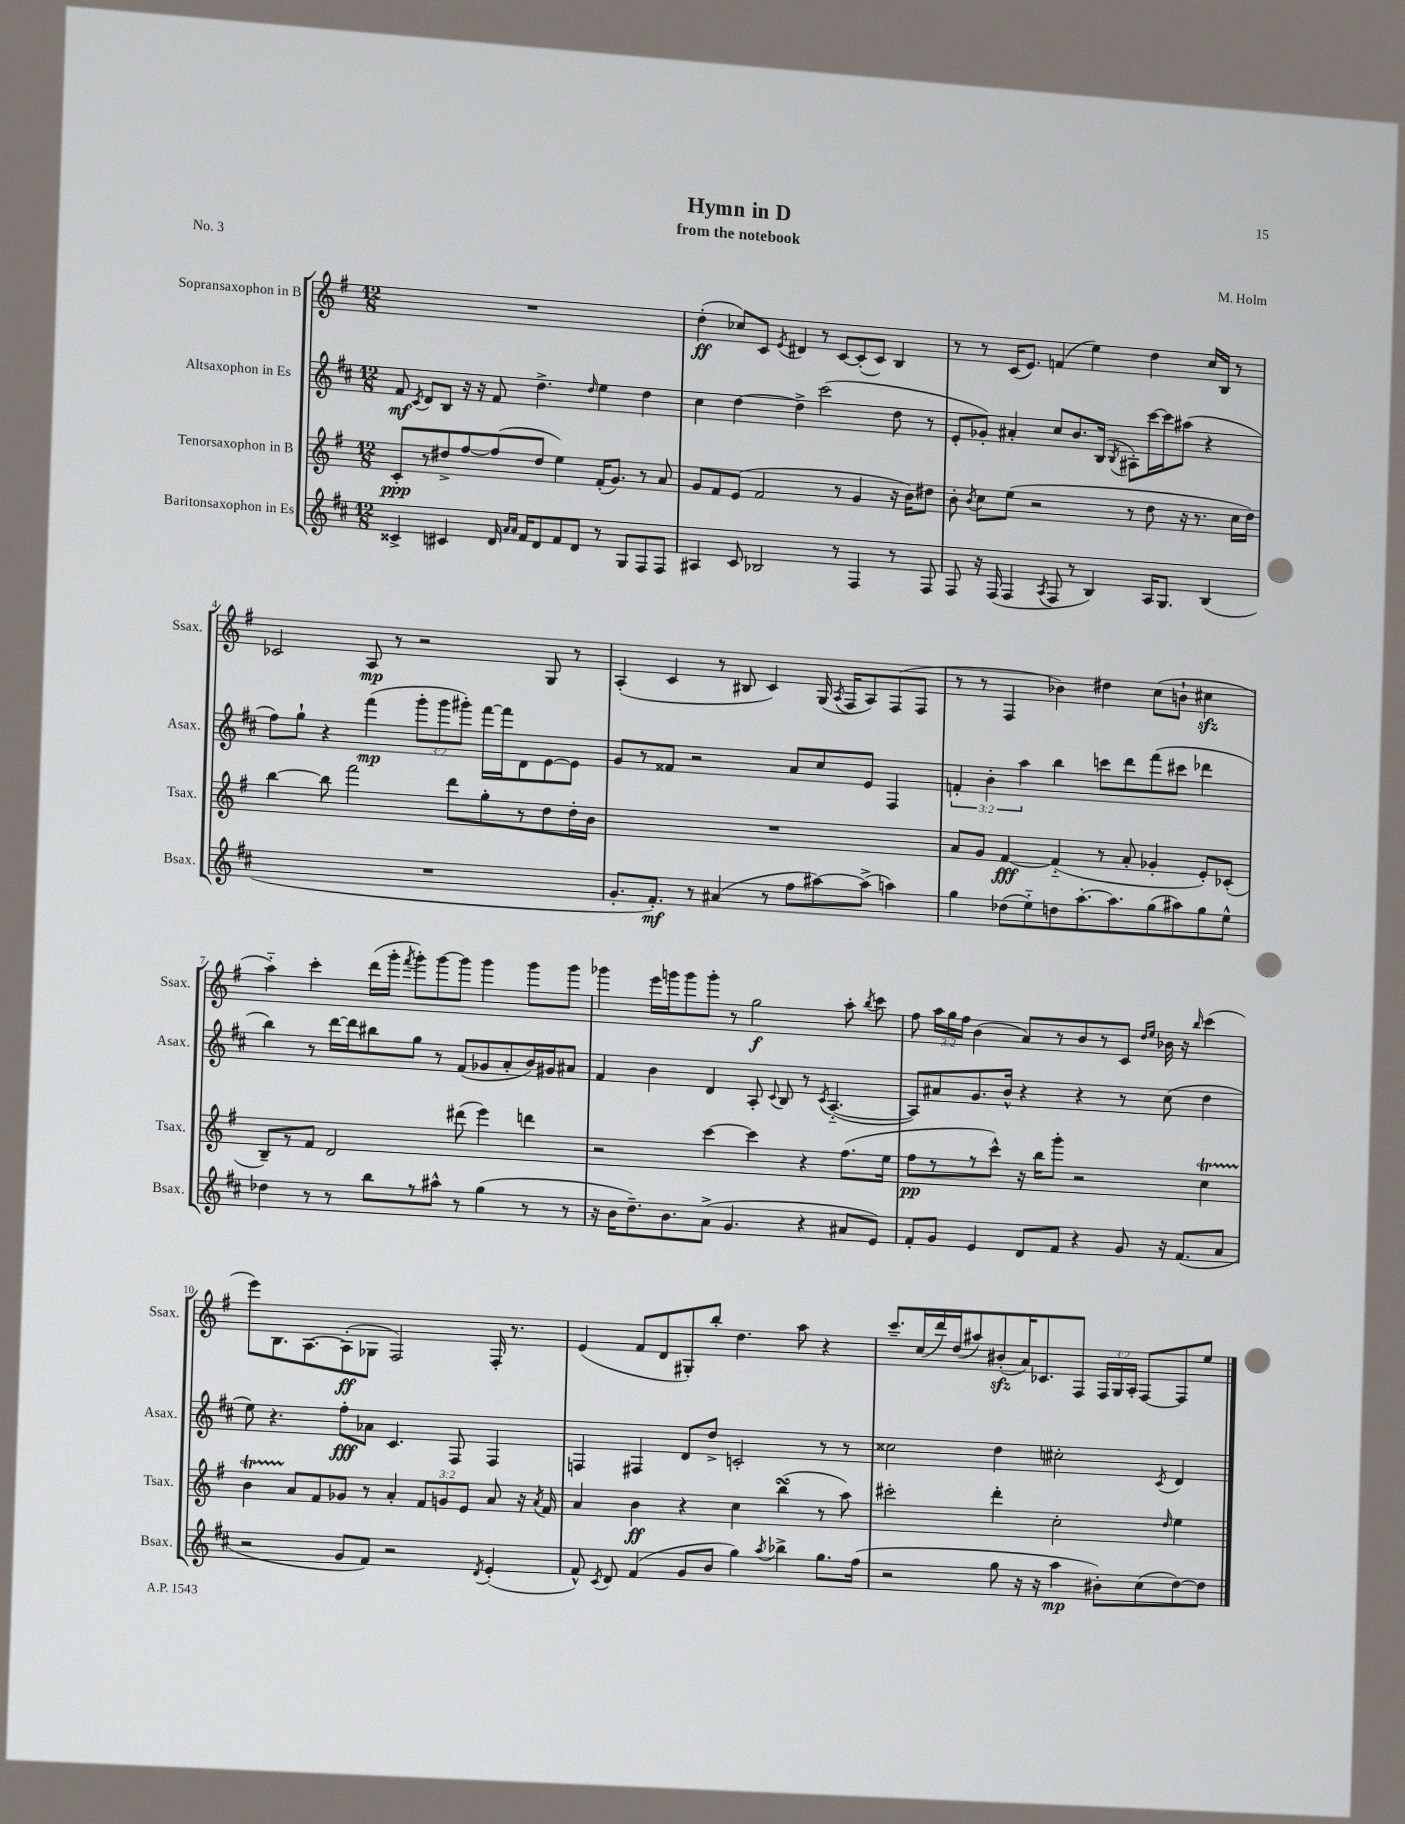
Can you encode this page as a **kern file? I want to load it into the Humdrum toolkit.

**kern	**dynam	**kern	**dynam	**kern	**dynam	**kern	**dynam
*part4	*part4	*part3	*part3	*part2	*part2	*part1	*part1
*staff4	*staff4	*staff3	*staff3	*staff2	*staff2	*staff1	*staff1
*I"Baritonsaxophon in Es	*	*I"Tenorsaxophon in B	*	*I"Altsaxophon in Es	*	*I"Sopransaxophon in B	*
*I'Bsax.	*	*I'Tsax.	*	*I'Asax.	*	*I'Ssax.	*
*clefG2	*	*clefG2	*	*clefG2	*	*clefG2	*
*k[f#c#]	*	*k[f#]	*	*k[f#c#]	*	*k[f#]	*
*M12/8	*	*M12/8	*	*M12/8	*	*M12/8	*
=1	=1	=1	=1	=1	=1	=1	=1
4c##X^/	.	8c'/L	ppp	8f#/	mf	1.r	.
.	.	.	.	8qc#/	.	.	.
.	.	8r	.	8d/L	.	.	.
4c#X/	.	8dd#X^/	.	8B/J	.	.	.
.	.	[8ff#/	.	16r	.	.	.
.	.	.	.	16r	.	.	.
16d/	.	(8ff#/]	.	8f#/	.	.	.
16qqa/LL	.	.	.	.	.	.	.
16qqa/JJ	.	.	.	.	.	.	.
16f#/KL	.	.	.	.	.	.	.
8d/	.	8dd#/J	.	4.dd^\	.	.	.
8f#/	.	4ee\)	.	.	.	.	.
8d/J	.	.	.	.	.	.	.
.	.	.	.	16qqdd/	.	.	.
8r	.	(16f#'/KL	.	4ee\	.	.	.
.	.	8.g/J)	.	.	.	.	.
8G/L	.	.	.	.	.	.	.
8F#/	.	8r	.	4dd\	.	.	.
8F#/J	.	8a/	.	.	.	.	.
=2	=2	=2	=2	=2	=2	=2	=2
4A#X/	.	8g/L	.	4cc#\	.	(4dd'\	ff
.	.	8f#/	.	.	.	.	.
8c#/	.	(8e/J	.	[4dd\	.	8cc-X/L)	.
2B-X/	.	2f#/	.	.	.	8c/J	.
.	.	.	.	.	.	8qe/	.
.	.	.	.	4dd^\]	.	4d#X/	.
.	.	.	.	(2ccc#\	.	8r	.
8r	.	8r	.	.	.	[8c/L	.
4F#/	.	4g/	.	.	.	(8c'/]	.
.	.	.	.	.	.	8c/J)	.
8r	.	16r	.	8dd\	.	4B/	.
.	.	16b\KL)	.	.	.	.	.
8F#/	.	8dd#X\J	.	8r	.	.	.
=3	=3	=3	=3	=3	=3	=3	=3
8F#/	.	8b'\	.	8e'/L	.	8r	.
.	.	8qb/	.	.	.	.	.
16r	.	8cc\L	.	8g-X'/J)	.	8r	.
(16F#/	.	.	.	.	.	.	.
4F#/	.	(8ee\J	.	4a#X'/	.	(16c/KL	.
.	.	.	.	.	.	8.e/J)	.
.	.	2r	.	.	.	.	.
8qA/	.	.	.	.	.	.	.
8F#/	.	.	.	8cc#/L	.	(4fn/	.
8r	.	.	.	8.b/	.	.	.
4B/)	.	.	.	.	.	4ee\)	.
.	.	.	.	(16B/Jk	.	.	.
.	.	.	.	8qB/	.	.	.
.	.	8r	.	8A#X'\L)	.	.	.
16A/KL	.	8dd\	.	[16ccc#\L	.	4dd\	.
8.G/J	.	.	.	16ccc#\J]	.	.	.
.	.	16r	.	(8aa#X\J	.	.	.
.	.	8.r	.	.	.	.	.
(4B/	.	.	.	4r	.	16cc/LL	.
.	.	.	.	.	.	16B/JJ	.
.	.	16cc\LL	.	.	.	8r	.
.	.	16dd\JJ)	.	.	.	.	.
!!LO:LB:g=z
=4	=4	=4	=4	=4	=4	=4	=4
1.r	.	[4bb\	.	8ff#\L)	.	2c-X/	.
.	.	.	.	8gg`\J	.	.	.
.	.	8bb\]	.	4r	.	.	.
.	.	2fff#\	.	.	.	.	.
.	.	.	.	(4fff#\	mp	8A/	mp
.	.	.	.	.	.	8r	.
.	.	.	.	12ggg'\L	.	2r	.
.	.	.	.	12ggg\	.	.	.
.	.	8ddd\L	.	.	.	.	.
.	.	.	.	12ggg#X'\J)	.	.	.
.	.	8gg'\	.	[16fff#\LL	.	.	.
.	.	.	.	16fff#\J]	.	.	.
.	.	8r	.	8d\	.	.	.
.	.	8dd\	.	[8e\	.	8G/	.
.	.	16dd'\L	.	8e\J]	.	8r	.
.	.	16b\JJ	.	.	.	.	.
=5	=5	=5	=5	=5	=5	=5	=5
8.g'/L	.	1.r	.	8g/L	.	(4A'/	.
.	.	.	.	8r	.	.	.
8.f#'/J)	mf	.	.	.	.	.	.
.	.	.	.	8f##X/J	.	4c/	.
8r	.	.	.	2r	.	.	.
(4a#X/	.	.	.	.	.	8r	.
.	.	.	.	.	.	8B#X/	.
8r	.	.	.	.	.	4c/)	.
8ff#\L	.	.	.	8a/L	.	.	.
[8aa#X\)	.	.	.	8cc#/	.	(16G/	.
.	.	.	.	.	.	8qA/	.
.	.	.	.	.	.	16F#/KL	.
(8aa#^\J]	.	.	.	8e/J	.	8A/)	.
4aan\)	.	.	.	4F#/	.	(8F#/	.
.	.	.	.	.	.	8F#/J	.
=6	=6	=6	=6	=6	=6	=6	=6
4gg\	.	8a/L	.	6fn'/	.	8r	.
.	.	8g/J	.	.	.	8r	.
.	.	.	.	6b'\	.	.	.
(8dd-X\L	.	[4f#/	fff	.	.	4F#/	.
.	.	.	.	6aa\	.	.	.
8ee\)	.	.	.	.	.	.	.
8ddn\	.	(4f#/]	.	4bb\	.	4b-X\)	.
[8.aa'\	.	.	.	.	.	.	.
.	.	8r	.	8cccn\L	.	4dd#X\	.
8.aa\]	.	.	.	.	.	.	.
.	.	8a'/	.	8ddd\	.	.	.
(8gg\	.	4g-X'/	.	(8fff#\	.	(8cc\L	.
8aa#X\)	.	.	.	8ccc#X\J	.	8bn`\J	.
8gg\	.	8e'/L)	.	4ddd-X\	.	4cc#Xzz\	.
8ee^^\J	.	(8c-X'/J	.	.	.	.	.
!!LO:LB:g=z
=7	=7	=7	=7	=7	=7	=7	=7
4dd-X\	.	8B~/L)	.	4bb\)	.	4aa\)	.
.	.	8r	.	.	.	.	.
8r	.	8f#/J	.	8r	.	4ccc'\	.
8r	.	2d/	.	[16ddd\LL	.	.	.
.	.	.	.	16ddd\J]	.	.	.
8bb\L	.	.	.	8bb#X\	.	(16ddd\LL	.
.	.	.	.	.	.	16ggg'\JJ	.
.	.	.	.	.	.	8qfff#/	.
8r	.	.	.	8gg\J	.	8ggg'\L)	.
8aa#X^^\J	.	.	.	8r	.	[8ggg\	.
8r	.	(8ddd#X\	.	(8f#/L	.	8ggg\J]	.
(4gg\	.	4eee\)	.	8g-X/	.	4ggg\	.
.	.	.	.	8a'/	.	.	.
8r	.	4dddn\	.	16b/L)	.	8ggg\L	.
.	.	.	.	16g#X/J	.	.	.
8r	.	.	.	8a#X/J	.	8ggg\J	.
=8	=8	=8	=8	=8	=8	=8	=8
16r	.	2r	.	4f#/	.	4ggg-X\	.
16b\KL	.	.	.	.	.	.	.
8.dd~\)	.	.	.	.	.	.	.
.	.	.	.	4b\	.	16eee\LL	.
8.b\	.	.	.	.	.	16gggn\J	.
.	.	.	.	.	.	8ggg\	.
(8a^\J	.	[4ccc\	.	4d/	.	8ggg'\J	.
4.g/	.	.	.	.	.	8r	.
.	.	4ccc\]	.	8A'/	.	2gg\	f
.	.	.	.	8qqc#/	.	.	.
.	.	.	.	8B/	.	.	.
4r	.	4r	.	8r	.	.	.
.	.	.	.	8qc#/	.	.	.
.	.	.	.	([4.A/	.	.	.
8a#X/L	.	(8.ff#\L	.	.	.	8aa'\	.
.	.	.	.	.	.	8qbb/	.
8e/J)	.	.	.	.	.	8ccc\	.
.	.	16ee\Jk	.	.	.	.	.
=9	=9	=9	=9	=9	=9	=9	=9
8f#'/L	.	8ff#\L	pp	8A/L])	.	8ff#\	.
8g/J	.	8r	.	8a#X/	.	24aa\LL	.
.	.	.	.	.	.	24gg\	.
.	.	.	.	.	.	24ff#\JJ	.
4e/	.	8r	.	8.g/	.	(4b\	.
.	.	8ccc^^\J)	.	.	.	.	.
.	.	.	.	16b^^/Jk	.	.	.
8d/L	.	16r	.	4r	.	8a/L)	.
.	.	16bb\KL	.	.	.	.	.
8f#/J	.	8ggg'\J	.	.	.	8r	.
4r	.	2r	.	4r	.	8b/	.
.	.	.	.	.	.	8r	.
8g/	.	.	.	8r	.	8c/J	.
.	.	.	.	.	.	16qqdd/LL	.
.	.	.	.	.	.	16qqee/JJ	.
16r	.	.	.	(8cc#\	.	16b-X\	.
(8.f#/L	.	.	.	.	.	16r	.
.	.	.	.	.	.	16qqbb/	.
.	.	4ccT\	.	4dd\	.	(4ccc\	.
8a/J	.	.	.	.	.	.	.
!!LO:LB:g=z
=10	=10	=10	=10	=10	=10	=10	=10
2r	.	4bTTT\	.	8ee\)	.	8eee\L)	.
.	.	.	.	4.r	.	8.B\	.
.	.	8a/L	.	.	.	.	.
.	.	.	.	.	.	[8.A\	.
.	.	8f#/	.	.	.	.	.
8g/L	.	8g-X/J	.	8ff#'\L	fff	(8A'\]	ff
8f#/J)	.	8r	.	8a-X\J	.	8G-X\J	.
2r	.	4a'/	.	4.c#/	.	2F#/)	.
.	.	12f#/L	.	.	.	.	.
.	.	12gn/	.	.	.	.	.
.	.	.	.	8F#/	.	.	.
.	.	12e/J	.	.	.	.	.
8qd/	.	.	.	.	.	.	.
(4e'/	.	8a/	.	4F#/	.	16F#'/	.
.	.	.	.	.	.	8.r	.
.	.	16r	.	.	.	.	.
.	.	8qa/	.	.	.	.	.
.	.	16f#/	.	.	.	.	.
=11	=11	=11	=11	=11	=11	=11	=11
8f#^^/)	.	4a/	.	4Fn/	.	(4e/	.
8qc#/	.	.	.	.	.	.	.
8d/	.	.	.	.	.	.	.
(4f#/	.	4b\	ff	4F#X/	.	8f#/L	.
.	.	.	.	.	.	8d/	.
8g/L	.	4r	.	8d/L	.	8G#X'/)	.
8b/J	.	.	.	8dd^/J	.	8bb'/J	.
4gg\)	.	4cc\	.	2cn'/	.	4.dd\	.
8qaa/	.	.	.	.	.	.	.
4bb-X^\	.	(4bbsSsS\	.	.	.	.	.
.	.	.	.	.	.	8aa\	.
8.gg\L	.	8r	.	8r	.	4r	.
.	.	8aa\)	.	8r	.	.	.
(16ff#\Jk	.	.	.	.	.	.	.
=12	=12	=12	=12	=12	=12	=12	=12
2r	.	2ccc#X'\	.	2cc##X\	.	8.ccc~/L	.
.	.	.	.	.	.	(16cc/L	.
.	.	.	.	.	.	16ddd/)	.
.	.	.	.	.	.	(16dd/J	.
.	.	.	.	.	.	8aa#X/)	.
8gg\	.	4ddd'\	.	4dd\	.	(8b#Xzz'/	.
16r	.	.	.	.	.	16a/K)	.
16r	.	.	.	.	.	8.c-X/	.
4aa\	mp	2cc'\	.	2cc#X'\	.	.	.
.	.	.	.	.	.	8F#/J	.
8b#X'\L)	.	.	.	.	.	24F#/LL	.
.	.	.	.	.	.	24G/	.
.	.	.	.	.	.	24A'/JJ	.
(8cc#\	.	.	.	.	.	[8F#/L	.
.	.	16qqdd/	.	8qc#/	.	.	.
[8dd\)	.	4ee\	.	4d/	.	8F#/]	.
8dd\J]	.	.	.	.	.	8ee/J	.
==	==	==	==	==	==	==	==
*-	*-	*-	*-	*-	*-	*-	*-
